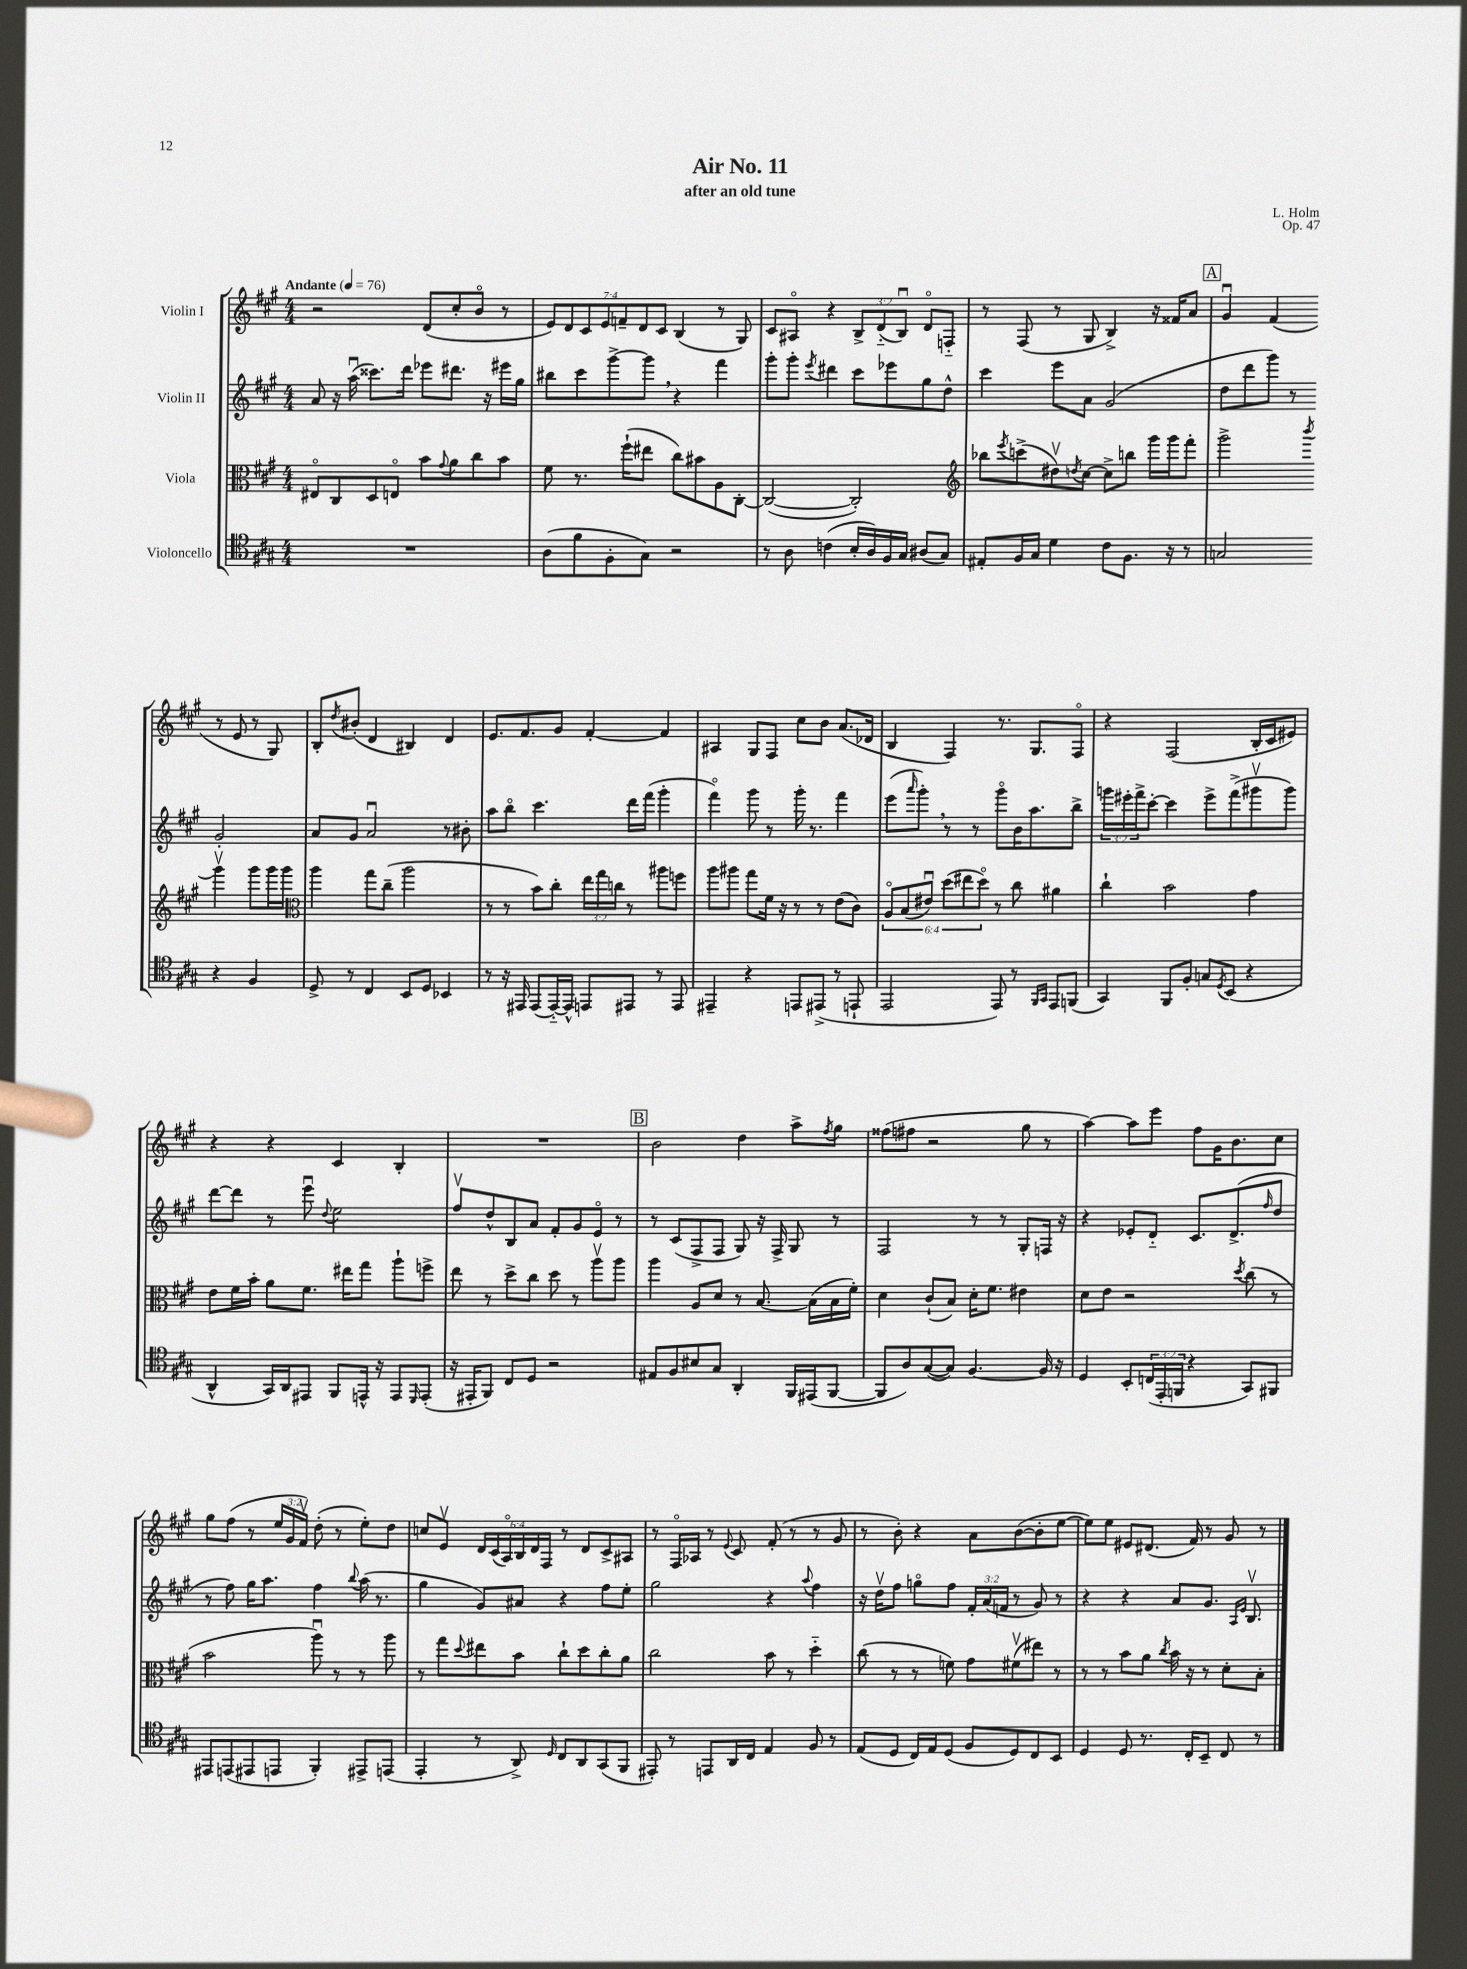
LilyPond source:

\header { title = "Air No. 11" composer = "L. Holm" subtitle = "after an old tune" opus = "Op. 47" }
<<
\new StaffGroup <<
\new Staff = "s0" \with { instrumentName = "Violin I" } {
    \clef treble \key a \major \numericTimeSignature \time 4/4 \override Staff.TupletNumber.text = #tuplet-number::calc-fraction-text \tempo "Andante" 4 = 76
    r2 d'8( cis''8-. b'8\flageolet r8 |
    \tuplet 7/4 { e'8) d'8 cis'8 e'8 f'8-- d'8 cis'8 } b4( r8 gis8) |
    cis'8 ais8\flageolet r4 \tuplet 3/2 { b8-> d'8-_( b8\downbow) } d'8\flageolet f8-_ |
    r8 fis8( r8 gis8 b4->) r16 fisis'16 a'8 |
    \mark \markup { \box "A" } gis'4\downbow fis'4( r8 e'8 r8 gis8) |
    b8-. \acciaccatura { d''8 } bis'8-.( d'4 bis4) d'4 |
    e'8. fis'8. gis'8 fis'4~-. fis'4 |
    ais4 gis8 fis8 cis''8 b'8 a'8.( des'16 |
    b4 fis4) r8. gis8. fis8\flageolet |
    r4 fis2( b16-. cis'16 eis'8) |
    r4 r4 cis'4 b4-. |
    R1 |
    \mark \markup { \box "B" } b'2 d''4 a''8-> \acciaccatura { fis''8 } gis''8 |
    fisis''8( fis''8 r2 gis''8 r8 |
    a''4~) a''8 e'''8 fis''8 gis'16 b'8. cis''8 |
    gis''8 fis''8( r8 \tuplet 3/2 { e''16 gis'16 fis'16\upbow) } d''8-.( r8 e''8-.) d''8 |
    c''8 e'8\upbow \tuplet 6/4 { d'16 cis'16( a16\flageolet) b16 d'16 fis16 } r8 d'8 cis'8-> ais8 |
    r8 fis16\flageolet aes16 r8 \appoggiatura { e'8 } cis'8 fis'8-.( r8 r8 gis'8 |
    r8 b'8-.) r4 a'8 b'8~( b'8-. e''8~ |
    e''8) e''8 eis'8 dis'8.( fis'16) r8 gis'8 r8 \bar "|." |
}
\new Staff = "s1" \with { instrumentName = "Violin II" } {
    \clef treble \key a \major \numericTimeSignature \time 4/4 \override Staff.TupletNumber.text = #tuplet-number::calc-fraction-text
    a'8 r16 a''16\downbow( cisis'''8.) d'''16 ees'''8 dis'''8. r16 eis'''16 gis''16 |
    bis''8 cis'''8 gis'''8~-> gis'''8 \breathe r4 fis'''4 |
    gis'''8-. gis'''8-. \acciaccatura { e'''8 } dis'''4 cis'''8 ees'''8 gis''8 d''8-^ |
    cis'''4 e'''8 a'8 gis'2( |
    \mark \markup { \box "A" } d''8 d'''8 gis'''8) r8 gis'2-. |
    a'8 gis'8 a'2\downbow r8 bis'8-. |
    a''8 b''8\flageolet cis'''4. d'''16 fis'''16( gis'''4-. |
    fis'''4\flageolet) gis'''8 r8 gis'''16-. r8. fis'''4 |
    e'''8( \grace { a'''16 } gis'''8-.) \breathe r8 r8 gis'''8\flageolet b'16 a''8. b''8-> |
    \tuplet 3/2 { g'''16 eis'''16-. fis'''16-> } cis'''8~-. cis'''4 eis'''8-> fis'''8->( gis'''8\upbow gis'''8) |
    d'''8~ d'''8 r8 e'''8\downbow \appoggiatura { d''8 } e''2 |
    fis''8\upbow d''8-^ b8 a'8 fis'8-. gis'8 e'8\flageolet r8 |
    \mark \markup { \box "B" } r8 cis'8( fis8-> fis8 gis8) r16 fis16-> gis8 r8 |
    fis2 r8 r8 gis8-. f16 r16 |
    r4 ees'8-. d'8-_ cis'8. d'8.->( \grace { fis''16 } d''8 |
    r8 fis''8) gis''16 a''8. fis''4 \appoggiatura { b''8 } a''16( r8. |
    gis''4 gis'8) ais'8 r4 fis''8 e''8-. |
    gis''2 r4 \appoggiatura { a''8 } fis''4 |
    r16 d''16\upbow fis''8 g''8\flageolet fis''8 \tuplet 3/2 { fis'16-. a'16( f'16 } r8 gis'8) r8 |
    r4 r4 a'8 gis'8. \grace { a16 e'16 } b8.\upbow \bar "|." |
}
\new Staff = "s2" \with { instrumentName = "Viola" } {
    \clef alto \key a \major \numericTimeSignature \time 4/4 \override Staff.TupletNumber.text = #tuplet-number::calc-fraction-text
    eis8\flageolet cis8 d8 e8\flageolet b'8 \appoggiatura { gis'8 } a'8 cis''8 b'8 |
    fis'8 r8. fis''16-!( eis''8 cis''8) bis'8 a8 cis8~-. |
    cis2~( cis2-.) |
    \clef treble bes''8 \acciaccatura { e'''8 } c'''8->( dis''8\upbow) \acciaccatura { d''8 } cis''8~ cis''8-> b''8 gis'''16 gis'''16 fis'''8-. |
    \mark \markup { \box "A" } gis'''2-> \acciaccatura { b'''8 } gis'''4\upbow gis'''8 gis'''16 gis'''16 |
    \clef alto a''4 gis''8 cis''8--( a''2 |
    r8 r8 b'8) cis''8-. \tuplet 3/2 { e''16 gis''16 c''16 } r8 ais''8 f''8 |
    a''8 ais''8 gis''8 fis'16 r16 r8 r8 e'8( cis'8) |
    \tuplet 6/4 { a8\flageolet b8( eis'8\downbow) d''8( eis''8 d''8\flageolet) } r8 cis''8 ais'4 |
    cis''4-! b'2 gis'4 |
    e'8 fis'16 b'16-. a'8 fis'8. eis''16 gis''8 a''8-! f''8-> |
    e''8 r8 d''8-> cis''8 d''8 r8 a''8\upbow a''8 |
    \mark \markup { \box "B" } a''4 a8 d'8 r8 b8.~ b16( b16 fis'16-.) |
    d'4 cis'8-!( b8) d'16-. fis'8. eis'4 |
    d'8 e'8 r2 \acciaccatura { d''8 } cis''8( r8 |
    b'2 a''8\downbow) r8 r8 a''8 |
    r8 gis''8 \appoggiatura { d''8 } eis''8 b'8 cis''8-! d''8 cis''8-. a'8 |
    cis''2 b'8 r8 d''4-_ |
    cis''8( r8 r8 f'8) gis'8 fis'8\upbow( eis''8) r8 |
    r8 r8 b'8 a'8 \acciaccatura { cis''8 } b'16 r16 r8 d'8-. b8-. \bar "|." |
}
\new Staff = "s3" \with { instrumentName = "Violoncello" } {
    \clef tenor \key a \major \numericTimeSignature \time 4/4 \override Staff.TupletNumber.text = #tuplet-number::calc-fraction-text
    R1 |
    a8( fis'8 fis8-. gis8) r2 |
    r8 a8 c'4( b16-. a16) fis16 gis16 ais8( gis8) |
    eis8-. fis16 gis16 d'4 cis'8 fis8. r16 r8 |
    \mark \markup { \box "A" } g2 r4 fis4 |
    d8-> r8 cis4 b,8 d8 bes,4 |
    r8 r16 eis,16 eis,8( eis,16~-_) eis,16-^ e,8 eis,8 r8 eis,8 |
    eis,4-- r4 e,8 eis,8->( r8 e,8-! |
    e,2 e,8) r8 \grace { fis,16 gis,16 } e,8 f,8( |
    gis,4) fis,8 fis8-. g8 \acciaccatura { d8 } b,8( r4 |
    a,4-^ gis,16) a,16 eis,8 fis,8 e,16-^ r16 e,8 \grace { d,16 } e,8-.( |
    r16 eis,16-. fis,8) cis8 d8 r2 |
    \mark \markup { \box "B" } eis8 fis8 bis8 gis8 a,4-. fis,16 eis,16( fis,8~ |
    fis,8 a8) gis8~( gis8) fis4.~ fis16 r16 |
    d4 b,8-. \tuplet 3/2 { c16( e,16-. f,16 } r4 gis,8) fis,8 |
    eis,8 e,8( eis,8 e,8 fis,4-.) eis,8-> e,8( |
    e,4-. r8 a,8->) \grace { d16 } cis8 a,8 gis,8( fis,8 |
    eis,8-.) r8 e,8 a,16 cis16 e4 fis8 r8 |
    e8( d8 cis16) e16 d8( fis8 d8) cis8 b,8 |
    d4 d8 r8. cis16-. b,8-- cis8 r8 \bar "|." |
}
>>
>>
\layout { \context { \Score \remove "Bar_number_engraver" } }
